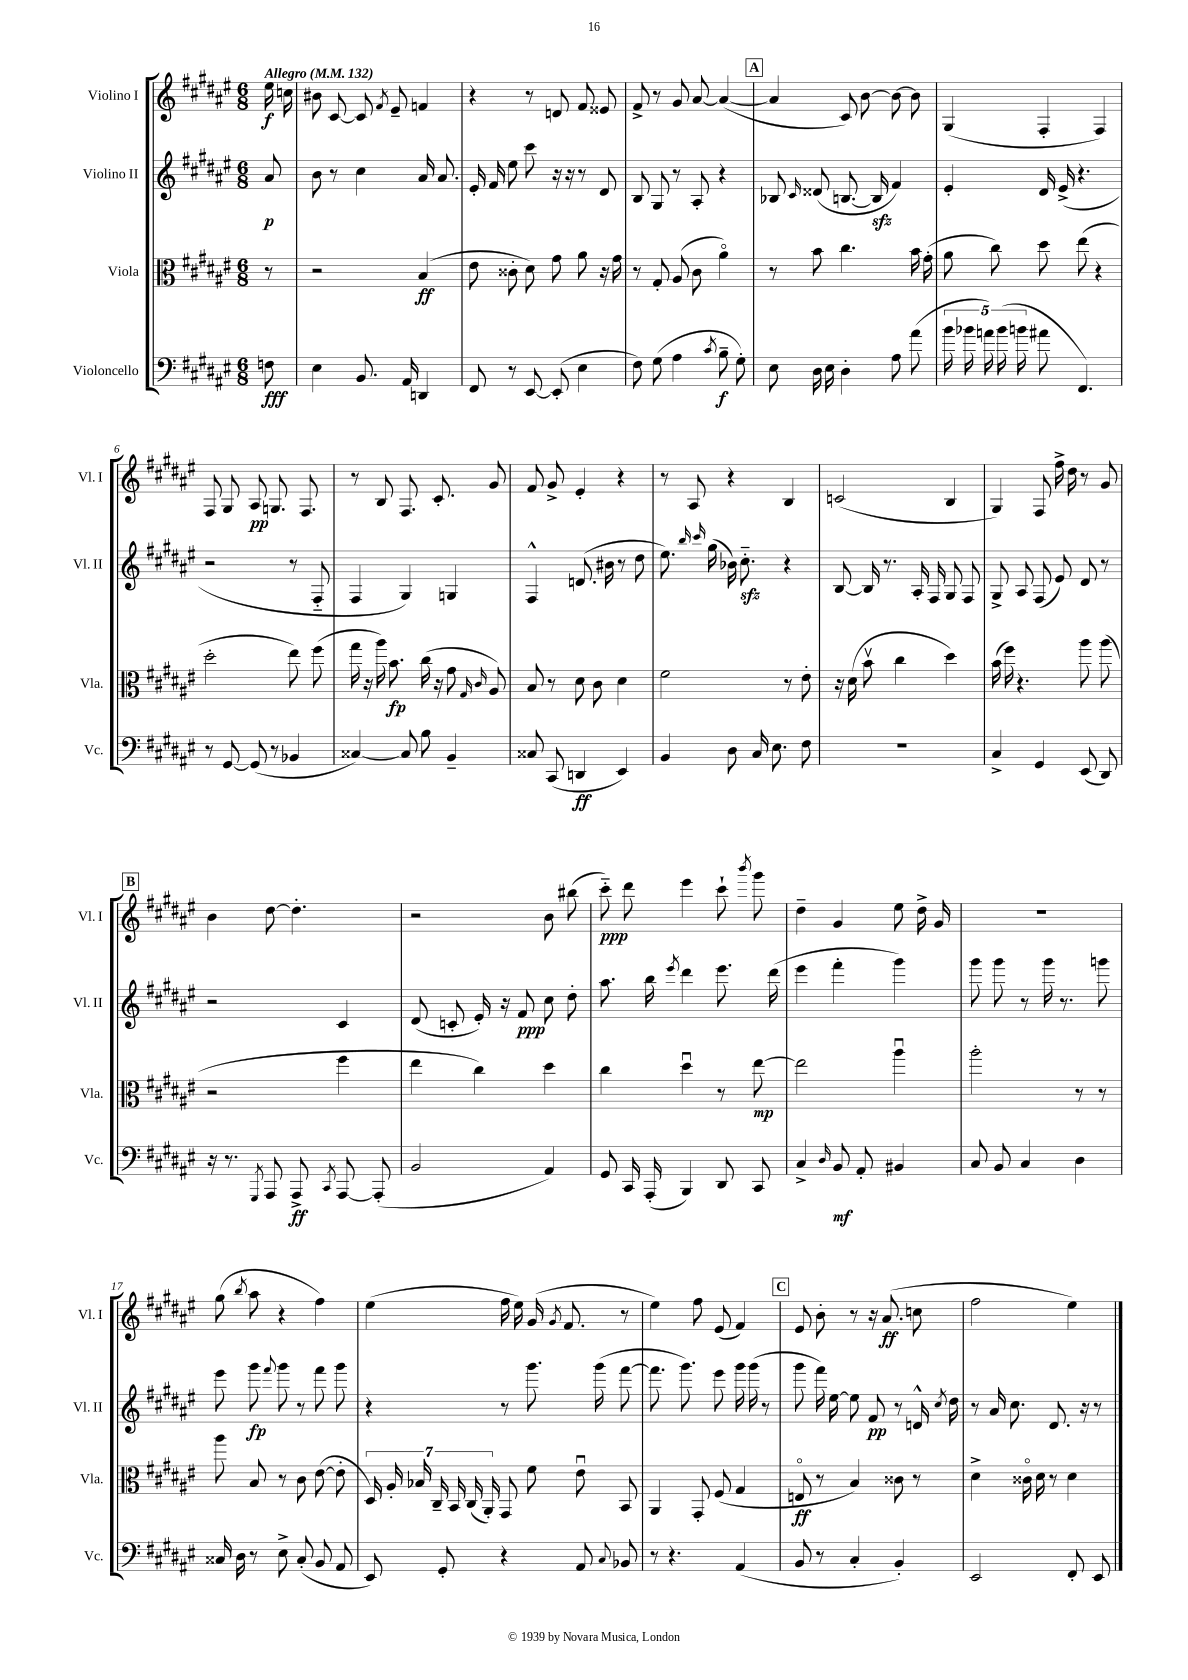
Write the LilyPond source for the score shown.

<<
\new StaffGroup <<
\new Staff = "s0" \with { instrumentName = "Violino I" shortInstrumentName = "Vl. I" } {
    \clef treble \key fis \major \numericTimeSignature \time 6/8 \partial 8 \tempo "Allegro" 4 = 132
    \autoBeamOff eis''16\f c''16 |
    bis'8 cis'8~ cis'8 \acciaccatura { fis'8 } eis'8-- f'4 |
    r4 r8 d'8 fis'8 eisis'8 |
    fis'8-> r8 gis'8 ais'8~ ais'4~( |
    \mark \markup { \box "A" } ais'4 cis'8) b'8~ b'8~ b'8 |
    gis4( fis4-. fis4) |
    fis8 gis8 ais8\pp g8. fis8. |
    r8 b8 fis8. cis'8.-. gis'8 |
    fis'8 gis'8-> eis'4-. r4 |
    r8 ais8 r4 b4 |
    c'2( b4 |
    gis4) fis8 fis''16-> dis''16 r8 gis'8 |
    \mark \markup { \box "B" } b'4 dis''8~ dis''4.-. |
    r2 b'8 bis''8( |
    cis'''8-_\ppp) dis'''8 eis'''4 cis'''8-! \acciaccatura { b'''8 } gis'''8 |
    dis''4-- gis'4 eis''8 dis''16-> gis'16 |
    R2. |
    gis''8( \acciaccatura { b''8 } ais''8 r4 fis''4) |
    eis''4( fis''16 eis''16) gis'16( \acciaccatura { gis'8 } fis'8. r8 |
    eis''4) fis''8 eis'8( fis'4) |
    \mark \markup { \box "C" } eis'8 b'8-. r8 r16 ais'8.\ff( c''8 |
    fis''2 eis''4) \bar "|." |
}
\new Staff = "s1" \with { instrumentName = "Violino II" shortInstrumentName = "Vl. II" } {
    \clef treble \key fis \major \numericTimeSignature \time 6/8 \partial 8
    \autoBeamOff ais'8\p |
    b'8 r8 cis''4 ais'16 ais'8. |
    eis'16-. fis'16 eis''8 cis'''8 r16 r16 r8 dis'8 |
    b8 gis8 r8 ais8-. r4 |
    \mark \markup { \box "A" } bes8 \grace { cis'16 } disis'8( b8.~ b16\sfz fis'4) |
    eis'4-. dis'16 eis'16->( r4. |
    r2 r8 fis8-_ |
    fis4 gis4) g4 |
    fis4-^ d'8.( bis'16 r8 dis''8 |
    eis''8.) \grace { b''16 cis'''16 } gis''16( bes'16) cis''8.-_\sfz r4 |
    b8~ b16 r8. ais16-. fis16 gis8 fis8 |
    gis8-> ais8 fis8( eis'8) dis'8 r8 |
    \mark \markup { \box "B" } r2 cis'4 |
    dis'8( c'8-. eis'16-.) r16 fis'8\ppp cis''8 dis''8-. |
    ais''8. b''16 \acciaccatura { eis'''8 } dis'''4 eis'''8. dis'''16( |
    eis'''4 fis'''4-. gis'''4) |
    gis'''8 gis'''8 r8 gis'''16 r8. g'''8 |
    eis'''8 gis'''8\fp \appoggiatura { fis'''8 } gis'''8 r8 fis'''8 gis'''8 |
    r4 r8 gis'''8. gis'''16( fis'''8~ |
    fis'''8. gis'''8.) eis'''8 gis'''16 gis'''16( r8 |
    \mark \markup { \box "C" } gis'''8 fis'''16) eis''16~ eis''8 fis'8\pp r8 d'16-^ \acciaccatura { cis''8 } dis''16 |
    r8 ais'16 cis''8. dis'8. r16 r8 \bar "|." |
}
\new Staff = "s2" \with { instrumentName = "Viola" shortInstrumentName = "Vla." } {
    \clef alto \key fis \major \numericTimeSignature \time 6/8 \partial 8
    \autoBeamOff r8 |
    r2 b4\ff( |
    eis'8 cisis'8-. dis'8) gis'8 ais'8 r16 gis'16 |
    r8 gis8-. ais8( cis'8 ais'4\flageolet) |
    \mark \markup { \box "A" } r8 b'8 cis''4. b'16 gis'16-.( |
    ais'8 cis''8) dis''8 eis''8( r4 |
    dis''2-. eis''8) fis''8( |
    gis''16 r16 ais''16) b'8.\fp cis''16( r16 gis'8 \grace { gis16 cis'16 } ais8) |
    b8 r8 dis'8 cis'8 dis'4 |
    fis'2 r8 eis'8-. |
    r16 dis'16( b'8\upbow cis''4 dis''4) |
    b'16( fis''16) r4. ais''8 ais''8( |
    \mark \markup { \box "B" } r2 fis''4 |
    eis''4 cis''4) dis''4 |
    cis''4 dis''4\downbow r8 eis''8~\mp |
    eis''2 ais''4\downbow |
    ais''2-. r8 r8 |
    ais''8 b8 r8 cis'8 eis'8~( eis'8-. |
    \tuplet 7/4 { dis16) ais16-. bes16 cis16-- b,16 cis16( ais,16-.) } gis,8 fis'8 eis'8\downbow b,8 |
    ais,4 gis,8-. fis8( gis4 |
    \mark \markup { \box "C" } e8\flageolet\ff r8 b4) cisis'8 r8 |
    dis'4-> cisis'16\flageolet dis'16 r8 dis'4 \bar "|." |
}
\new Staff = "s3" \with { instrumentName = "Violoncello" shortInstrumentName = "Vc." } {
    \clef bass \key fis \major \numericTimeSignature \time 6/8 \partial 8
    \autoBeamOff f8\fff |
    eis4 b,8. ais,16 d,4 |
    fis,8 r8 eis,8~ eis,8-.( eis4 |
    fis8) gis8( ais4 \acciaccatura { cis'8 } b8--\f gis8-.) |
    \mark \markup { \box "A" } eis8 dis16 eis16 dis4-. ais8 ais'8( |
    \tuplet 5/4 { b'16 bes'16 a'16) bes'16( b'16 } ais'8 fis,4.) |
    r8 gis,8~ gis,8( r8 bes,4 |
    cisis4~) cisis8 b8 b,4-- |
    cisis8 cis,8( d,4\ff eis,4) |
    b,4 dis8 cis16 eis8. fis8 |
    R2. |
    cis4-> gis,4 eis,8( dis,8) |
    \mark \markup { \box "B" } r16 r8. \acciaccatura { gis,,8 } ais,,8 ais,,8->\ff \acciaccatura { cis,8 } ais,,8~ ais,,8-.( |
    b,2 ais,4) |
    gis,8 cis,16 ais,,16-.( b,,4) dis,8 cis,8 |
    cis4-> \grace { dis16 } b,8\mf ais,8-. bis,4 |
    cis8 b,8 cis4 dis4 |
    cisis16 dis16 r8 eis8-> cisis8-.( b,8 ais,8 |
    eis,8) gis,8-. r4 ais,8 \appoggiatura { cis8 } bes,8 |
    r8 r4. ais,4( |
    \mark \markup { \box "C" } b,8 r8 cis4-. b,4-.) |
    eis,2 fis,8-. eis,8 \bar "|." |
}
>>
>>
